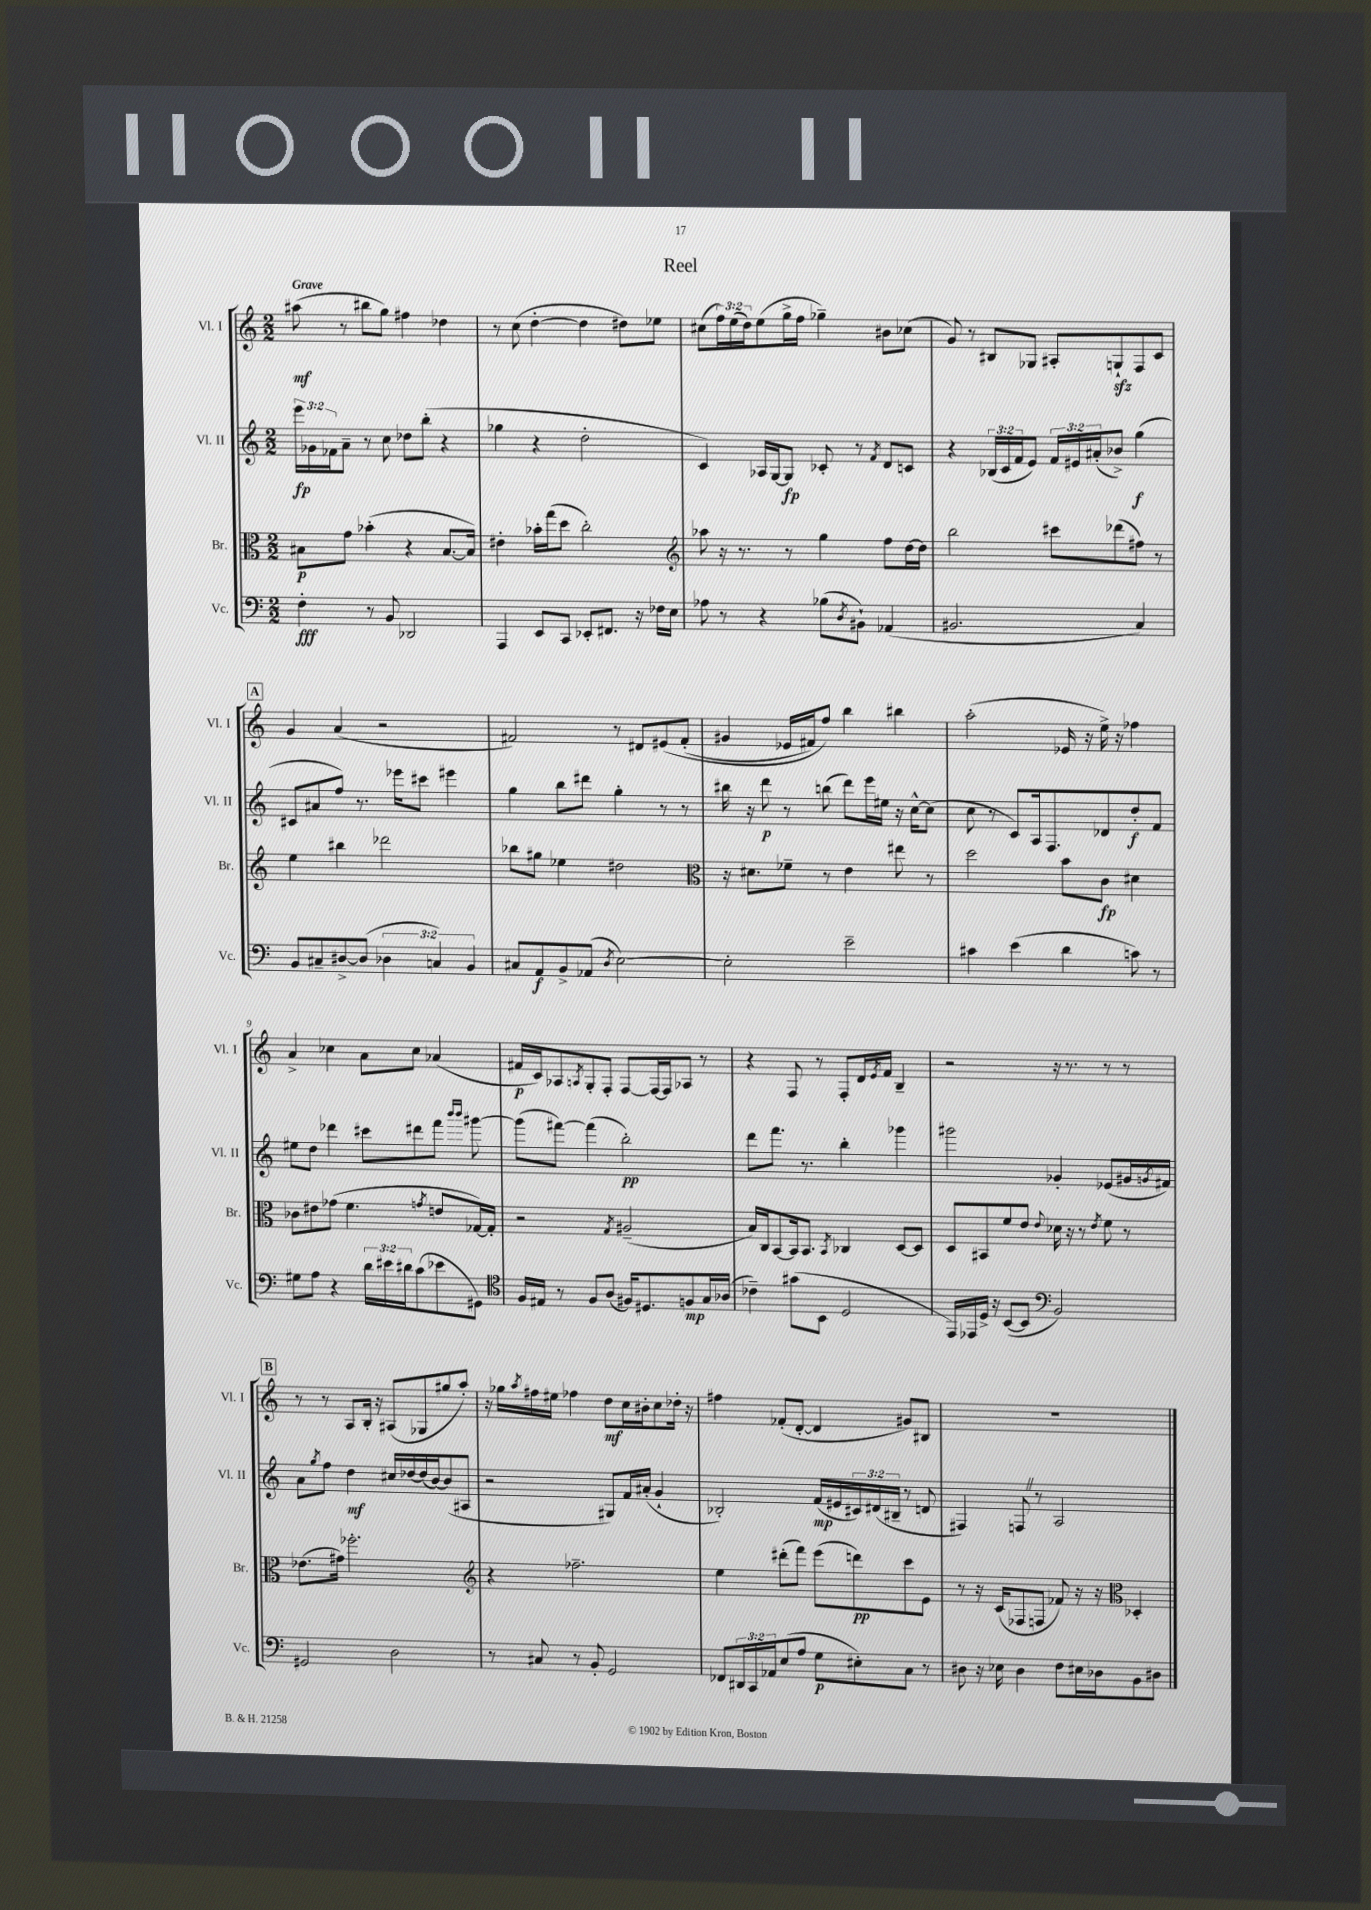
\header { title = "Reel" }
<<
\new StaffGroup <<
\new Staff = "s0" \with { instrumentName = "Vl. I" shortInstrumentName = "Vl. I" } {
    \clef treble \key c \major \numericTimeSignature \time 2/2 \override Staff.TupletNumber.text = #tuplet-number::calc-fraction-text \tempo "Grave"
    ais''8\mf( r8 bis''8 g''8) fis''4 des''4 |
    r8 c''8( d''4~-. d''4 dis''8) ees''8 |
    cis''8( \tuplet 3/2 { f''16) e''16( d''16) } e''8( g''16-> f''16 ges''4--) bis'8 ces''8( |
    g'8) r8 bis8 ges8 ais8-. g8-!\sfz f8 c'8 |
    \mark \markup { \box "A" } g'4 a'4( r2 |
    fis'2) r8 dis'8 eis'8\( fis'8-.( |
    gis'4 ees'16 fis'16) f''8\) b''4 bis''4 |
    a''2-.( ees'16 r16 e''16->) r16 fes''4 |
    a'4-> ces''4 a'8 ces''8 aes'4( |
    fis'16\p c'16) aes8 \acciaccatura { a8 } g8-. f8-. f8~ f16~ f16 aes8 r8 |
    r4 f8 r8 f8-. d'16 \acciaccatura { e'8 } f'16 b4-- |
    r2 r16 r8. r8 r8 |
    \mark \markup { \box "B" } r8 r8 a8 b16-. r16 ais8( ges8 gis''8 a''8-.) |
    r16 ges''16 \acciaccatura { a''8 } fis''16 eis''16 fes''4 d''8\mf c''16 bis'16-. c''8 des''16-. r16 |
    fis''4 fes'8-.( d'8~-. d'4 gis'8) bis8 |
    R1 \bar "|." |
}
\new Staff = "s1" \with { instrumentName = "Vl. II" shortInstrumentName = "Vl. II" } {
    \clef treble \key c \major \numericTimeSignature \time 2/2 \override Staff.TupletNumber.text = #tuplet-number::calc-fraction-text
    \tuplet 3/2 { e'''16\fp ges'16 fes'16 } a'8-- r8 c''8 des''8 b''8-.( r4 |
    ges''4 r4 d''2-. |
    c'4) aes16 g16~ g8\fp ces'8-. r8 \acciaccatura { f'8 } d'8 c'8 |
    r4 \tuplet 3/2 { bes16( c'16 f'16 } e'8) \tuplet 3/2 { f'16 eis'16 ais'16-.( } bes'8->) g''4\f( |
    \mark \markup { \box "A" } cis'8 ais'8 f''8) r8. ees'''16 cis'''8 eis'''4 |
    g''4 b''8 dis'''8 g''4-. r8 r8 |
    bis''16 r16 d'''8\p r8 b''8( d'''8) e'''16 eis''16 r16 c''16~-^ c''8( |
    c''8 r8 c'8) a16 f8. des'8 d''8-.\f f'8 |
    eis''8 d''8 des'''4 cis'''8 dis'''8 f'''8 \grace { b'''16 b'''16 } gis'''8~ |
    gis'''8( fis'''8~) fis'''4( b''2-.\pp) |
    d'''8 f'''8. r8. b''4-. ges'''4 |
    gis'''2 ges'4-. ees'8( gis'16 \acciaccatura { g'8 } fis'16) |
    \mark \markup { \box "B" } a'8 \acciaccatura { g''8 } f''8 d''4\mf cis''16 des''16~ des''16( b'16~) b'8( ais8 |
    r2 gis8) f'16 ais'16-.( g'4-! |
    bes2-.) f'16\mp( eis'16 \tuplet 3/2 { cis'16) dis'16( bis16-- } r8 d'8 |
    fis4) f8 \once \override BreathingSign.text = \markup { \musicglyph "scripts.caesura.straight" } \breathe r8 a2 \bar "|." |
}
\new Staff = "s2" \with { instrumentName = "Br." shortInstrumentName = "Br." } {
    \clef alto \key c \major \numericTimeSignature \time 2/2
    bis8\p g'8 bes'4-.( r4 bis8.~ bis16) |
    eis'4-. bes'16-. g''16( d''8 c''2-.) |
    \clef treble aes''8 r16 r8. r8 g''4 f''8 d''16~ d''16 |
    b''2 cis'''8 des'''8( fis''8) r8 |
    \mark \markup { \box "A" } e''4 bis''4 des'''2 |
    bes''8 gis''8 ees''4 dis''2 |
    \clef alto r16 dis'8. fes'8-- r8 e'4 eis''8 r8 |
    d''2 b'8 c'8\fp dis'4 |
    ces'8 eis'8 ges'8( f'4. \acciaccatura { g'8 } e'8 ges16~) ges16-. |
    r2 \acciaccatura { g8 } ais2--( |
    b16) c16 b,8~ b,16 b,8. \acciaccatura { b,8 } ces4 d8~ d8 |
    d8 bis,8 f'8 e'8 \appoggiatura { e'8 } des'16 r16 r8 \acciaccatura { e'8 } f'8 r8 |
    \mark \markup { \box "B" } ees'8.( gis'16) fes''2.-. |
    \clef treble r4 fes''2.-- |
    e''4 dis'''8-.( f'''8) e'''8( d'''8\pp) c'''8 e'8 |
    r8 r16 c'16( fes8 f8 fes'8) r16 r16 \clef alto des4-. \bar "|." |
}
\new Staff = "s3" \with { instrumentName = "Vc." shortInstrumentName = "Vc." } {
    \clef bass \key c \major \numericTimeSignature \time 2/2 \override Staff.TupletNumber.text = #tuplet-number::calc-fraction-text
    f4-.\fff r8 b,8 des,2 |
    a,,4 e,8 c,8 ees,8-. fis,8. r16 fes16 e16 |
    aes8 r8 r4 bes8( \acciaccatura { d8 } bis,8-!) aes,4( |
    bis,2. c4) |
    \mark \markup { \box "A" } b,8 cis8-- dis8~-> dis8( \tuplet 3/2 { des4 c4) b,4 } |
    cis8 a,8\f b,8-> aes,8( \acciaccatura { d8 } e2~) |
    e2-. e'2-- |
    cis'4 e'4( d'4 c'8) r8 |
    gis8 a8 r4 \tuplet 3/2 { d'16 eis'16 dis'16 } c'8( ees'8 gis,8) |
    \clef tenor f16 eis16 r8 f8 a8( fis16) dis8. f8\mp g16 aes16( |
    ces'4--) gis'8( b,8 d2 |
    e,16) ees,16 d16-> r16 b,8~( b,8 \clef bass b,2) |
    \mark \markup { \box "B" } gis,2 d2 |
    r8 cis8 r8 b,8-. g,2 |
    fes,8 \tuplet 3/2 { dis,16 c,16 aes,16 } e8( a8 g8\p eis8-.) c8 r8 |
    dis8 r16 ees16 dis4 f8 eis16 des16 b,8 dis8 \bar "|." |
}
>>
>>
